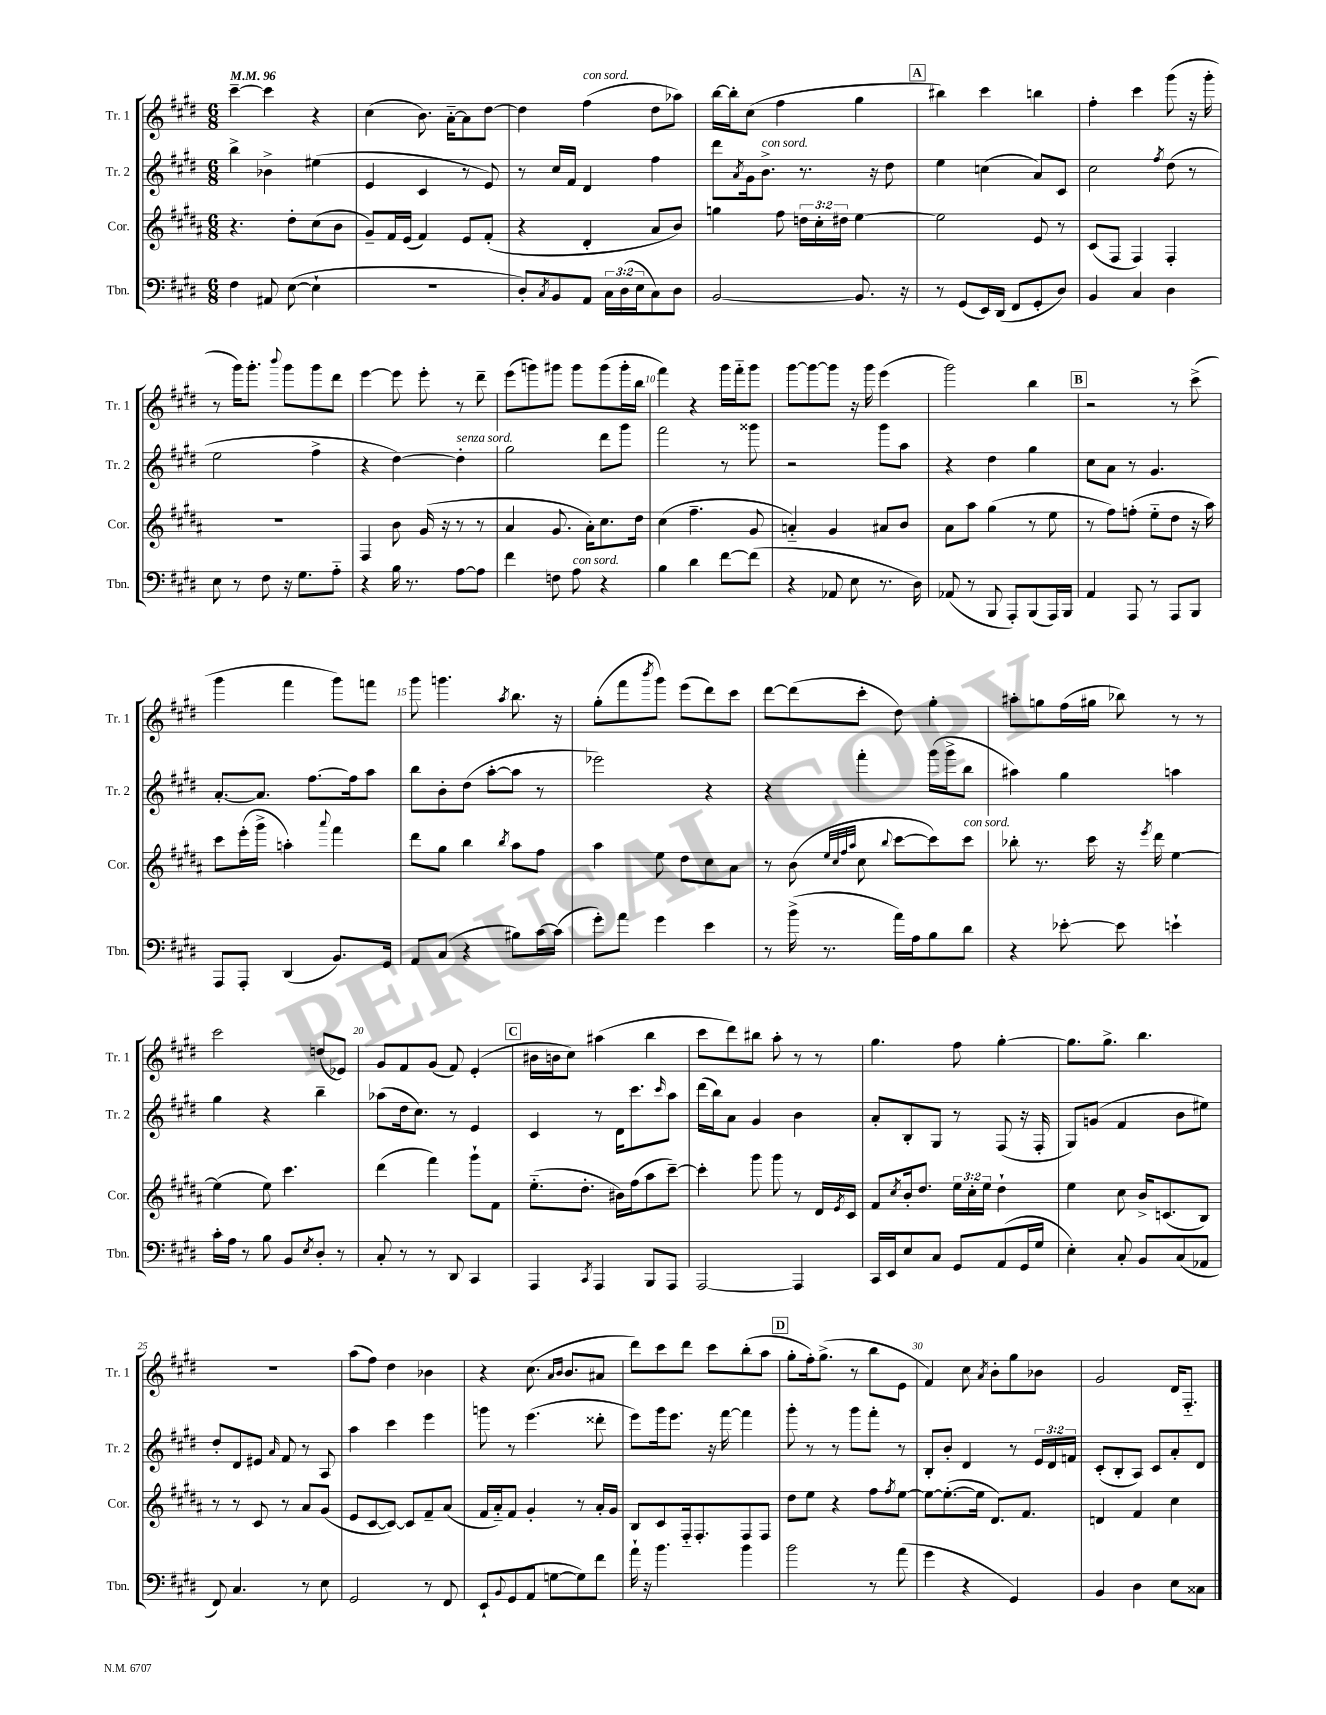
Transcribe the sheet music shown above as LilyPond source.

<<
\new StaffGroup <<
\new Staff = "s0" \with { instrumentName = "Tr. 1" shortInstrumentName = "Tr. 1" } {
    \clef treble \key e \major \numericTimeSignature \time 6/8 \tempo 4 = 96
    cis'''4~-- cis'''4 r4 |
    cis''4( b'8.) a'16~-_ a'8 dis''8~ |
    dis''4 fis''4^\markup { \italic "con sord." }( dis''8 aes''8) |
    b''16~ b''16-. cis''8( fis''4 gis''4 |
    \mark \markup { \box "A" } bis''4) cis'''4 b''4 |
    fis''4-. cis'''4 gis'''8( r16 gis'''16-. |
    r8 gis'''16) gis'''8.-. \appoggiatura { b'''8 } gis'''8 gis'''8 dis'''8 |
    e'''4~ e'''8 e'''8-. r8 dis'''8-- |
    e'''8( g'''8) gis'''8 gis'''8 gis'''8( gis'''16-. b''16 |
    fis'''4) r4 gis'''16 fis'''16-_ gis'''8 |
    gis'''8~ gis'''8~ gis'''8 r16 gis'''16 e'''4( |
    gis'''2) b''4 |
    \mark \markup { \box "B" } r2 r8 cis'''8->( |
    gis'''4 fis'''4 gis'''8) f'''8 |
    gis'''8 g'''4. \acciaccatura { a''8 } b''8. r16 |
    gis''8-.( fis'''8 \acciaccatura { b'''8 } gis'''8) e'''8( dis'''8) cis'''8 |
    dis'''8~ dis'''8( cis'''8-. dis''8) gis''4-. |
    ais''8-. g''8 fis''16( gis''16 bes''8) r8 r8 |
    cis'''2 d''8( ees'8) |
    gis'8 fis'8 gis'8( fis'8) e'4-.( |
    \mark \markup { \box "C" } bis'16 b'16 cis''8) ais''4( b''4 |
    cis'''8 dis'''8) bis''8 a''8-. r8 r8 |
    gis''4. fis''8 gis''4~-. |
    gis''8. gis''8.-> b''4. |
    R2. |
    a''8( fis''8) dis''4 bes'4 |
    r4 cis''8.( \grace { a'16 b'16 } b'8. ais'8 |
    dis'''8) cis'''8 dis'''8 cis'''8 b''8-.( a''8 |
    \mark \markup { \box "D" } gis''8-. fis''16-.) gis''8.->( r8 b''8 e'8 |
    fis'4) cis''8 \acciaccatura { a'8 } b'8-. gis''8 bes'8 |
    gis'2 dis'16 fis8.-_ \bar "|." |
}
\new Staff = "s1" \with { instrumentName = "Tr. 2" shortInstrumentName = "Tr. 2" } {
    \clef treble \key e \major \numericTimeSignature \time 6/8 \override Staff.TupletNumber.text = #tuplet-number::calc-fraction-text
    b''4-> bes'4-> eis''4( |
    e'4 cis'4 r8 e'8) |
    r8 cis''16 fis'16 dis'4 fis''4 |
    dis'''8 \acciaccatura { a'8 } gis'16 b'8.->^\markup { \italic "con sord." } r8. r16 dis''8 |
    \mark \markup { \box "A" } e''4 c''4( a'8) cis'8 |
    cis''2 \acciaccatura { fis''8 } dis''8( r8 |
    e''2 fis''4-> |
    r4 dis''4~) dis''4-.^\markup { \italic "senza sord." } |
    gis''2 dis'''8 gis'''8 |
    fis'''2 r8 gisis'''8 |
    r2 gis'''8 a''8 |
    r4 dis''4 gis''4 |
    \mark \markup { \box "B" } cis''8 a'8 r8 gis'4. |
    a'8.~-. a'8. fis''8.~ fis''16 a''8 |
    b''8 b'8-. dis''8( a''8~-. a''8 r8 |
    ees'''2) r4 |
    r4 fis'''4-. gis'''16( gis'''16-> b''8 |
    ais''4) gis''4 a''4 |
    gis''4 r4 b''4-- |
    aes''8( dis''16 cis''8.) r8 e'4 |
    \mark \markup { \box "C" } cis'4 r8 dis'16 cis'''8. \grace { cis'''16 } a''8 |
    dis'''16( b''16) a'8 gis'4 b'4 |
    a'8-. b8-. gis8 r8 fis8( r16 fis16-. |
    gis8) g'8( fis'4 b'8 eis''8) |
    dis''8-. dis'8 eis'8 \grace { a'16 } fis'8 r8 a8 |
    a''4 cis'''4 e'''4 |
    g'''8 r8 e'''4.( disis'''8-. |
    e'''8) gis'''16 e'''8. r16 fis'''16~ fis'''4 |
    \mark \markup { \box "D" } gis'''8-. r8 r8 gis'''8 fis'''8-. r8 |
    b8-. b'8-. dis'4 r8 \tuplet 3/2 { e'16 dis'16 f'16 } |
    cis'8-.( b8-. a8) cis'8 a'8-. dis'8 \bar "|." |
}
\new Staff = "s2" \with { instrumentName = "Cor." shortInstrumentName = "Cor." } {
    \clef treble \key b \major \numericTimeSignature \time 6/8 \override Staff.TupletNumber.text = #tuplet-number::calc-fraction-text
    r4. dis''8-. cis''8( b'8 |
    gis'8--) fis'16 e'16( fis'4) e'8 fis'8-.( |
    r4 dis'4-. ais'8 b'8) |
    g''4 fis''8 \tuplet 3/2 { d''16 cis''16-. dis''16 } e''4~ |
    \mark \markup { \box "A" } e''2 e'8 r8 |
    cis'8( fis8 fis4) fis4-. |
    R2. |
    fis4 b'8 gis'16( r16 r8 r8 |
    ais'4 gis'8. ais'16-.) cis''8. dis''16 |
    cis''4( fis''4.-- gis'8 |
    a'4-_) gis'4 ais'8 b'8 |
    ais'8 ais''8 gis''4( r8 e''8 |
    \mark \markup { \box "B" } r8 fis''8) f''8-.( e''8-_ dis''8 r16 ais''16) |
    cis'''8 e'''16-.( gis'''16-> a''4-.) \appoggiatura { ais'''8 } fis'''4 |
    dis'''8 gis''8 b''4 \acciaccatura { b''8 } ais''8 fis''8 |
    ais''4 e''8 dis''8 cis''8 ais'8 |
    r8 b'8( \grace { e''32 cis''32 fis''32 ais''32 } cis''8 \appoggiatura { b''8 } cis'''8~ cis'''8) cis'''8^\markup { \italic "con sord." } |
    bes''8-. r8. cis'''16 r16 \acciaccatura { e'''8 } dis'''16 e''4~ |
    e''4( e''8) cis'''4. |
    dis'''4( fis'''4) gis'''8-! fis'8 |
    \mark \markup { \box "C" } e''8.-_( dis''8.-. bis'16) fis''16( ais''8 cis'''8~--) |
    cis'''4-. gis'''8 gis'''8 r8 dis'16 \acciaccatura { e'8 } cis'16 |
    fis'8 \acciaccatura { cis''8 } b'16-. dis''8. \tuplet 3/2 { e''16 cis''16-. e''16 } dis''4-! |
    e''4 cis''8 b'16-> c'8.( b8) |
    r8 r8 cis'8 r8 ais'8 gis'8( |
    e'8 cis'8~ cis'8~) cis'8 fis'8-- ais'8( |
    fis'16 ais'16-_) fis'8 gis'4-. r8 ais'16-. gis'16 |
    b8 cis'8 fis16-_ fis8.-. fis8 fis8 |
    \mark \markup { \box "D" } dis''8 e''8 r4 fis''8 \acciaccatura { fis''8 } e''8~ |
    e''8~ e''8.~-.( e''16 dis'8.) fis'8. |
    d'4 fis'4 cis''4 \bar "|." |
}
\new Staff = "s3" \with { instrumentName = "Tbn." shortInstrumentName = "Tbn." } {
    \clef bass \key e \major \numericTimeSignature \time 6/8 \override Staff.TupletNumber.text = #tuplet-number::calc-fraction-text
    fis4 ais,8 e8~( e4-! |
    R2. |
    dis8-.) \acciaccatura { cis8 } b,8 a,8 \tuplet 3/2 { cis16 dis16( e16 } cis8) dis8 |
    b,2~ b,8. r16 |
    \mark \markup { \box "A" } r8 gis,8( e,16) dis,16( fis,8 gis,8-. dis8) |
    b,4 cis4 dis4 |
    e8 r8 fis8 r16 gis8. a8-_ |
    r4 b16 r8. a8~ a8 |
    fis'4 f8 a8^\markup { \italic "con sord." } r4 |
    b4 dis'4 fis'8~ fis'8( |
    r4 aes,8 e8 r8. dis16) |
    aes,8( r8 b,,8 a,,8-.) b,,8( a,,16) b,,16 |
    \mark \markup { \box "B" } a,4 a,,8 r8 a,,8 b,,8 |
    a,,8 a,,8-. dis,4( b,8.) gis,16 |
    a,8 cis8( r4 bis8) cis'16~ cis'16( |
    gis'8-.) a'8 gis'4 e'4 |
    r8 b'16->( r8. a'16) a16 b8 dis'8 |
    r4 ees'8~-. ees'8 e'4-! |
    cis'16-. a16 r8 b8 b,8 \acciaccatura { e8 } dis8-. r8 |
    cis8-. r8 r8 dis,8 cis,4 |
    \mark \markup { \box "C" } a,,4 \acciaccatura { cis,8 } a,,4 b,,8 a,,8 |
    a,,2~ a,,4 |
    cis,16 e,16 e8 cis8 gis,8 a,8( gis,16 gis16 |
    e4-.) cis8-. b,8 cis8( aes,8 |
    fis,8) cis4. r8 e8 |
    gis,2 r8 fis,8 |
    e,8-! \appoggiatura { b,8 } gis,8( a,8 g8~ g8) fis'8 |
    a'16-! r16 b'4. b'4 |
    \mark \markup { \box "D" } b'2 r8 a'8( |
    gis'4 r4 gis,4) |
    b,4 dis4 e8 cisis8 \bar "|." |
}
>>
>>
\layout { \context { \Score \override BarNumber.break-visibility = ##(#f #t #t) barNumberVisibility = #(every-nth-bar-number-visible 5) } }
